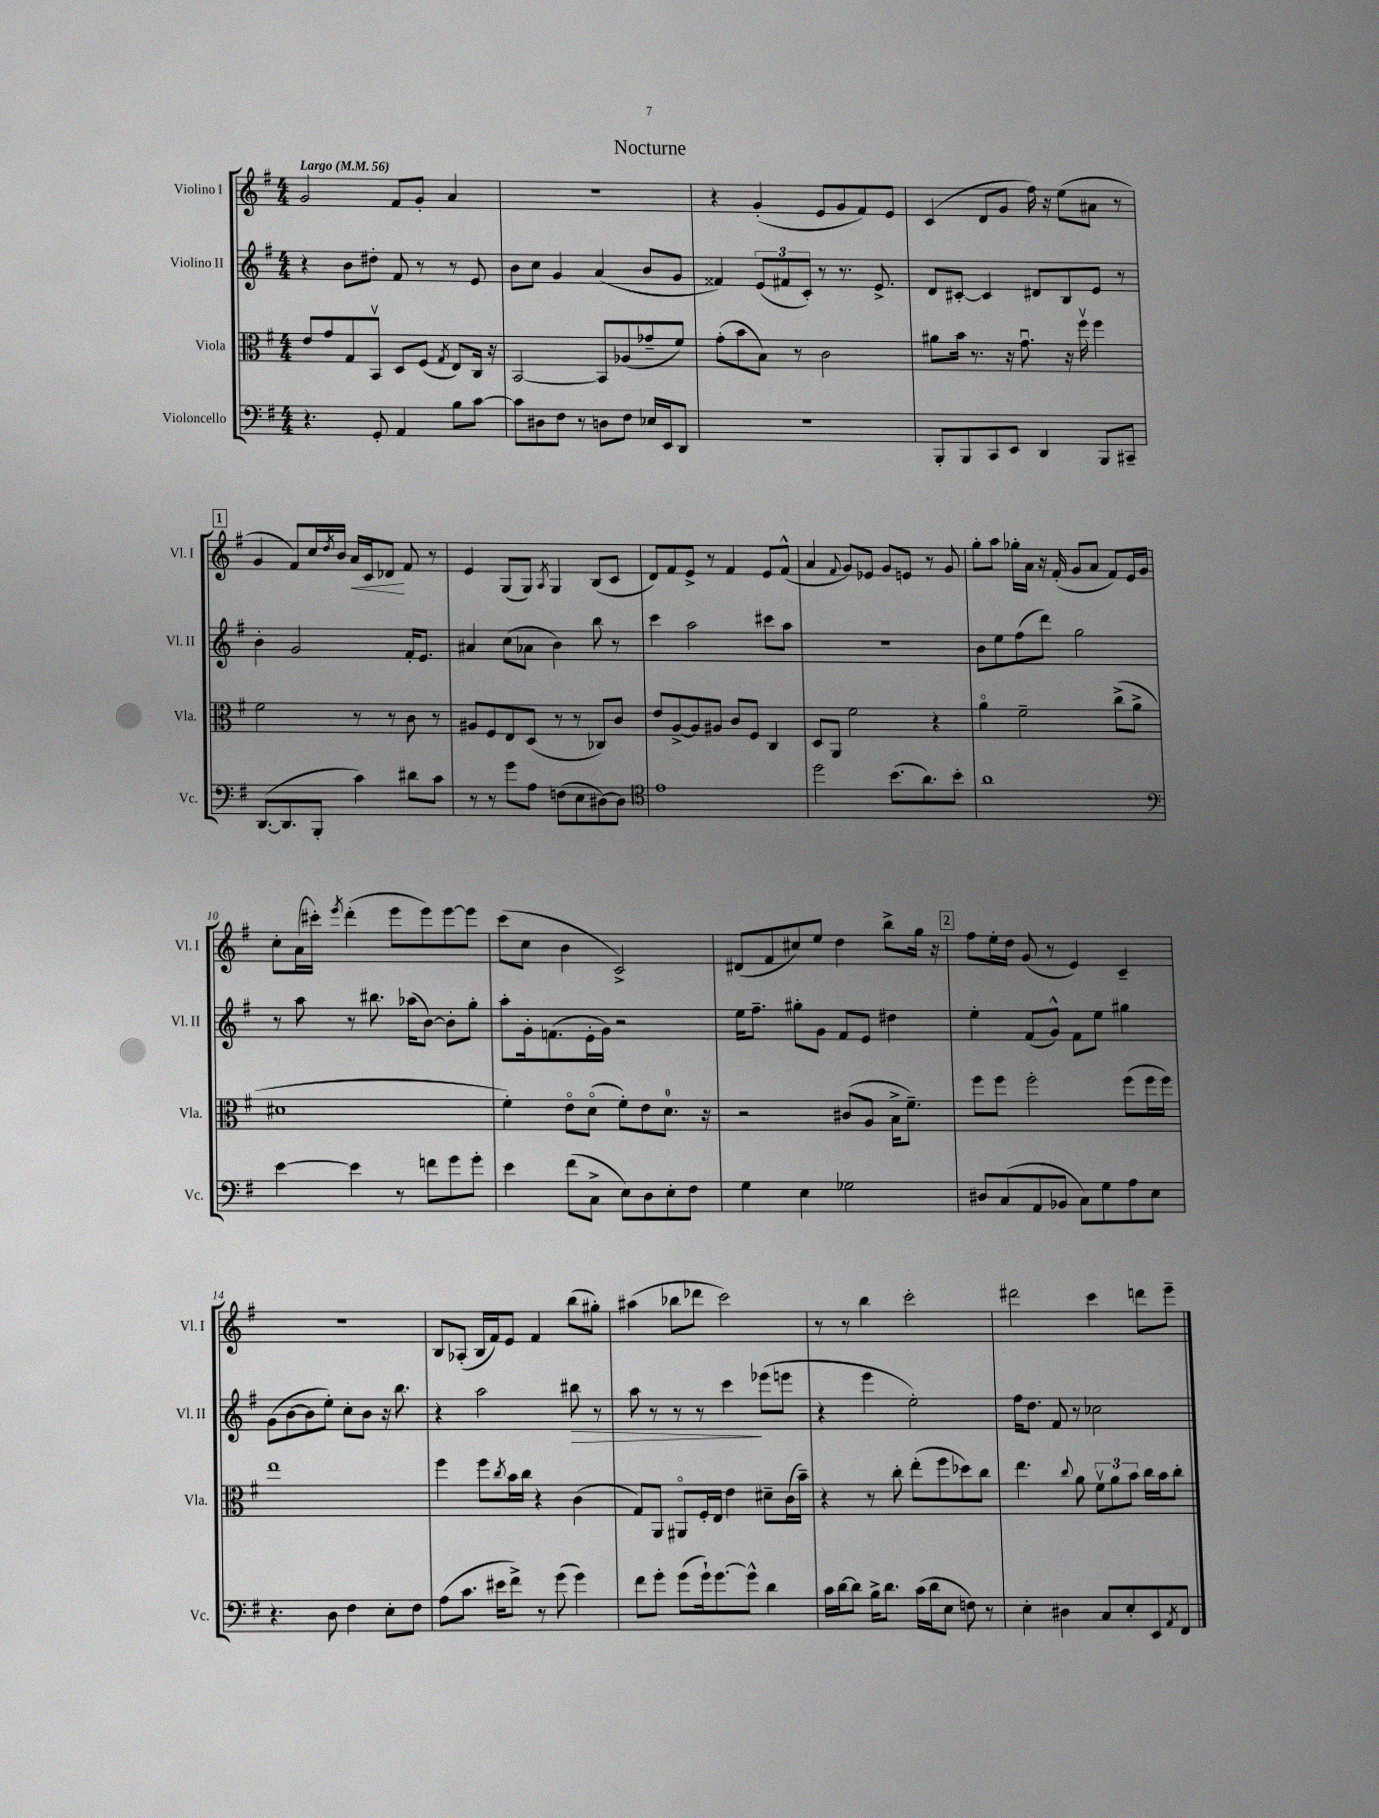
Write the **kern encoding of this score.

**kern	**kern	**kern	**dynam	**kern	**dynam
*part4	*part3	*part2	*part2	*part1	*part1
*staff4	*staff3	*staff2	*staff2	*staff1	*staff1
*I"Violoncello	*I"Viola	*I"Violino II	*	*I"Violino I	*
*I'Vc.	*I'Vla.	*I'Vl. II	*	*I'Vl. I	*
*clefF4	*clefC3	*clefG2	*	*clefG2	*
*k[f#]	*k[f#]	*k[f#]	*	*k[f#]	*
*M4/4	*M4/4	*M4/4	*	*M4/4	*
*MM56	*MM56	*MM56	*	*MM56	*
=1	=1	=1	=1	=1	=1
!	!	!	!	!LO:TX:a:B:t=Largo	!
4.r	8e/L	4r	.	2g/	.
.	8g/	.	.	.	.
.	8G/	8b\L	.	.	.
8GG'/	8BBv/J	8dd#X'\J	.	.	.
4AA/	8D/L	8f#/	.	8f#/L	.
.	(8F#/J	8r	.	8g'/J	.
.	8qG/	.	.	.	.
8B\L	8E/L)	8r	.	4a/	.
[8c\J	16C/Jk	8e/	.	.	.
.	16r	.	.	.	.
=2	=2	=2	=2	=2	=2
8c\L]	[2BB/	8b\L	.	1r	.
8D#X\	.	8cc\J	.	.	.
8F#\J	.	4g/	.	.	.
8r	.	.	.	.	.
8Dn\L	8BB/L]	(4a/	.	.	.
8F#\J	(8A-X/	.	.	.	.
16E-X/LL	8g-X~/	8b/L	.	.	.
16EE/J	.	.	.	.	.
8DD/J	8f#/J)	8g/J	.	.	.
=3	=3	=3	=3	=3	=3
1r	(8g'\L	4f##X/)	.	4r	.
.	8b\	.	.	.	.
.	8B\J)	(12e/L	.	(4g'/	.
.	.	12f#X/	.	.	.
.	8r	.	.	.	.
.	.	12c'/J)	.	.	.
.	2c\	8r	.	8e/L	.
.	.	8.r	.	8g/	.
.	.	.	.	8f#/)	.
.	.	8.e^/	.	.	.
.	.	.	.	8e/J	.
=4	=4	=4	=4	=4	=4
8BBB'/L	8a#X\L	8d/L	.	(4c/	.
8BBB/	16b\Jk	[8c#X'/J	.	.	.
.	8.r	.	.	.	.
8CC/	.	4c#/]	.	8d/L	.
8EE/J	16r	.	.	8g/J	.
.	8.gu\	.	.	.	.
4DD/	.	8d#X/L	.	16ff#\)	.
.	.	.	.	16r	.
.	16r	8B/	.	(8ee\L	.
.	16ff#v\	.	.	.	.
8BBB/L	4ff#\	8e/J	.	8a#X\J	.
8CC#X~/J	.	8r	.	8r	.
!!LO:LB:g=z
!!LO:REH:place=s1:t=1
=5	=5	=5	=5	=5	=5
([8.DD/L	2f#\	4b'\	.	4g/	.
8.DD/]	.	.	.	.	.
.	.	2g/	.	8f#/L)	.
8BBB'/J	.	.	.	16cc/L	.
.	.	.	.	8qdd/	.
.	.	.	.	16b/JJ	.
!	!	!	!	!	!LO:HP:b
4c\)	8r	.	.	16a/LL	<
.	.	.	.	16c/J	.
.	8r	.	.	8d-X/J	.
8d#X\L	8c\	16f#'/KL	.	8f#/	[
.	.	8.e/J	.	.	.
8c\J	8r	.	.	8r	.
=6	=6	=6	=6	=6	=6
8r	8A#X/L	4a#X/	.	4e/	.
8r	8F#/	.	.	.	.
8g\L	8E/	(8cc\L	.	(8G/L	.
8A\J	(8D/J	8a-X\J	.	8G/J)	.
.	.	.	.	8qA/	.
(8Fn\L	8r	4b\)	.	4G/	.
8E\	8r	.	.	.	.
[8D#X\)	8C-X/L)	8bb\	.	(8B/L	.
8D#\J]	8c/J	8r	.	8c/J	.
=7	=7	=7	=7	=7	=7
*clefC4	*	*	*	*	*
1e	8e/L	4ccc\	.	8d/L)	.
.	[8A^/	.	.	8f#/	.
.	8A/]	2aa\	.	8e^/J	.
.	8A#X/J	.	.	8r	.
.	8c/L	.	.	4f#/	.
.	8F#/J	.	.	.	.
.	4C/	8ccc#X\L	.	8e/L	.
.	.	8aa\J	.	(8f#^^/J	.
=8	=8	=8	=8	=8	=8
2dd\	8D/L	1r	.	4a/	.
.	8AA/J	.	.	.	.
.	.	.	.	8qqf#/	.
.	2f#\	.	.	8g/L)	.
.	.	.	.	8e-X/J	.
(8.b\L	.	.	.	8g/L	.
.	.	.	.	8en/J	.
8.a\)	.	.	.	.	.
.	4r	.	.	8r	.
8b'\J	.	.	.	8g/	.
=9	=9	=9	=9	=9	=9
1a	4a\	8b\L	.	8gg'\L	.
.	.	8ee\	.	8aa\J	.
.	2f#~\	(8ff#\	.	16gg-X'\LL	.
.	.	.	.	16a\JJ	.
.	.	8ddd\J)	.	16r	.
.	.	.	.	(16f#'/	.
.	.	2gg\	.	8g/L	.
.	.	.	.	8a/J	.
.	(8cc^\L	.	.	8f#/L)	.
.	8a^\J	.	.	16e/L	.
.	.	.	.	16g/JJ	.
!!LO:LB:g=z
=10	=10	=10	=10	=10	=10
*clefF4	*	*	*	*	*
[4e\	1d#X	8r	.	8cc'\L	.
.	.	8aa\	.	(16a\L	.
.	.	.	.	16ccc#X'\JJ)	.
.	.	.	.	8qeee/	.
4e\]	.	8r	.	(4ddd'\	.
.	.	8.bb#X\	.	.	.
8r	.	.	.	8eee\L	.
.	.	(16aa-X\KL	.	.	.
8fn\L	.	[8b\J)	.	8eee\)	.
8g\	.	8b'\L]	.	[8eee\	.
8g'\J	.	8gg'\J	.	8eee\J]	.
=11	=11	=11	=11	=11	=11
4e\	4f#'\)	8aa'\L	.	(8ccc\L	.
.	.	16g'\k	.	8cc\J	.
.	.	(8.fn\	.	.	.
(8f#\L	8e\L	.	.	4b\	.
8C^\J	(8d\J	16e'\L	.	.	.
.	.	16g\JJ)	.	.	.
8E\L)	8f#'\L)	2r	.	2c^/)	.
8D\	8e\	.	.	.	.
8E'\	8.d\J	.	.	.	.
8F#\J	.	.	.	.	.
.	16r	.	.	.	.
=12	=12	=12	=12	=12	=12
4G\	2r	16ee\KL	.	(8d#X/L	.
.	.	8.ff#~\J	.	.	.
.	.	.	.	8f#/	.
4E\	.	8gg#X'\L	.	8cc#X/)	.
.	.	8g\J	.	8ee/J	.
2G-X\	(8c#X/L	8f#/L	.	4dd\	.
.	8A/J	8e/J	.	.	.
.	16B^\KL	4dd#X\	.	8bb^\L	.
.	8.f#~\J)	.	.	.	.
.	.	.	.	16gg\Jk	.
.	.	.	.	16r	.
!!LO:REH:place=s1:t=2
=13	=13	=13	=13	=13	=13
8D#X/L	8ff#\L	4ee'\	.	8ff#\L	.
(8C/	8ff#\J	.	.	16ee'\L	.
.	.	.	.	16dd\JJ	.
8AA/	2ff#'\	(8f#/L	.	(8g/	.
8BB-X/J	.	8g^^/J)	.	8r	.
8C\L)	.	8f#\L	.	4e/)	.
8G\	.	8ee\J	.	.	.
8A\	(8ff#\L	4gg#X\	.	4c~/	.
8E\J	16ff#\L	.	.	.	.
.	16ff#\JJ)	.	.	.	.
!!LO:LB:g=z
=14	=14	=14	=14	=14	=14
4.r	1ee	(8g\L	.	1r	.
.	.	[8b\	.	.	.
.	.	8b\]	.	.	.
8D\	.	8ee'\J)	.	.	.
4F#\	.	8cc'\L	.	.	.
.	.	8b\J	.	.	.
8E'\L	.	16r	.	.	.
.	.	8.bb\	.	.	.
8F#\J	.	.	.	.	.
=15	=15	=15	=15	=15	=15
(8A\L	4ff#\	4r	.	8B/L	.
8.c\J	.	.	.	(8A-X'/J	.
.	8ff#\L	2aa\	.	16B/LL	.
16e#X\KL	.	.	.	16f#/J)	.
.	8qcc/	.	.	.	.
8f#^\J)	16b\L	.	.	8e/J	.
.	16cc\JJ	.	.	.	.
8r	4r	.	.	4f#/	.
(8g\	.	.	.	.	.
!	!	!	!LO:HP:b	!	!
4g\)	(4c\	8bb#X\	>	(8bb\L	.
.	.	8r	.	8gg#X'\J)	.
=16	=16	=16	=16	=16	=16
8f#\L	8G/L)	8aa\	.	(4aa#X\	.
8g'\J	8AA/J	8r	.	.	.
(8g\L	8AA#X/L	8r	.	8bb-X\L	.
16g`\k)	16F#'/L	8r	.	8ddd-X\J	.
[8.g\	16E/JJ	.	.	.	.
.	4e\	4ccc\	.	2ccc\)	.
8g^^\J]	.	.	.	.	.
4d\	8d#X~\L	(8eee-X\L	]	.	.
.	(16c\L	8eeen\J	.	.	.
.	16b~\JJ)	.	.	.	.
=17	=17	=17	=17	=17	=17
16c\LL	4r	4r	.	8r	.
[16d\J	.	.	.	.	.
8d\J]	.	.	.	8r	.
16B^\KL	8r	4eee\	.	4bb\	.
8.d\J	.	.	.	.	.
.	8cc'\	.	.	.	.
(16c\LL	(8ee'\L	2ee'\)	.	2ccc'\	.
16d\J	.	.	.	.	.
8E\J	8ff#\	.	.	.	.
8Fn\)	8dd-X\)	.	.	.	.
8r	8cc\J	.	.	.	.
=18	=18	=18	=18	=18	=18
4E'\	4.ee\	16ff#\KL	.	2ddd#X\	.
.	.	8.dd\J	.	.	.
4D#X\	.	8f#/	.	.	.
.	8qqcc/	.	.	.	.
.	8a\	8r	.	.	.
8C/L	12f#v\L	2cc-X\	.	4ccc\	.
.	12a\	.	.	.	.
8E'/	.	.	.	.	.
.	12b\J	.	.	.	.
8EE/	16cc\LL	.	.	8dddn\L	.
.	16b\J	.	.	.	.
8qAA/	.	.	.	.	.
8FF#/J	8cc'\J	.	.	8eee~\J	.
==	==	==	==	==	==
*-	*-	*-	*-	*-	*-
